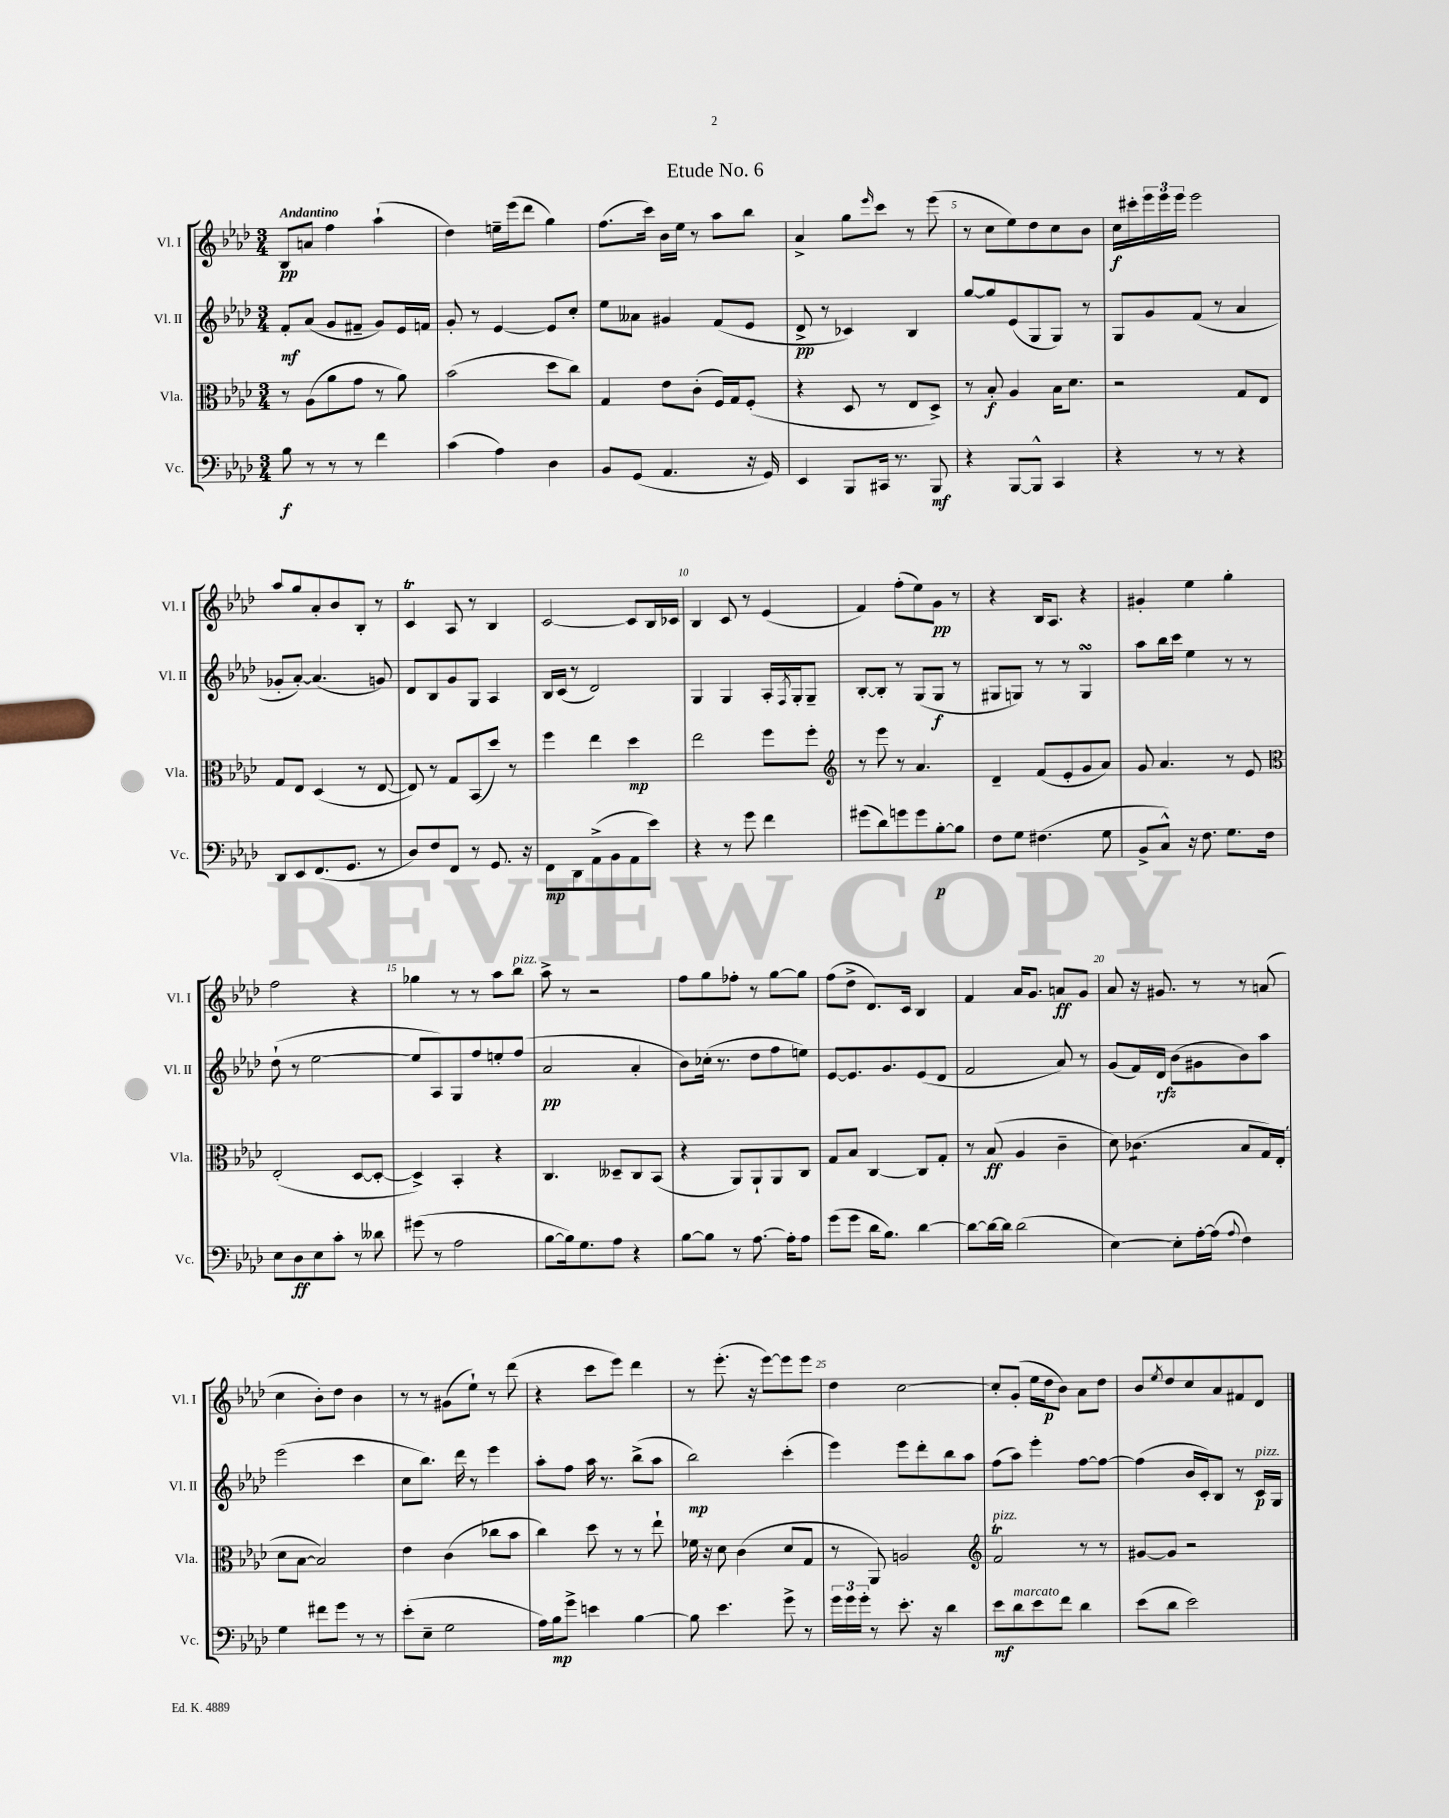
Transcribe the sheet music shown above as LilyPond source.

\header { title = "Etude No. 6" }
<<
\new StaffGroup <<
\new Staff = "s0" \with { instrumentName = "Vl. I" shortInstrumentName = "Vl. I" } {
    \clef treble \key aes \major \numericTimeSignature \time 3/4 \tempo "Andantino"
    bes8\pp a'8 f''4 aes''4-!( |
    des''4) e''16-- ees'''16( des'''8 g''4) |
    f''8.( c'''16) bes'16 ees''16 r8 aes''8 bes''8 |
    aes'4-> g''8 \grace { ees'''16 } c'''8 r8 ees'''8( |
    r8 c''8 ees''8) des''8 c''8 bes'8 |
    c''16\f cis'''16-. \tuplet 3/2 { ees'''16 ees'''16 ees'''16 } ees'''2 |
    aes''8 g''8 aes'8-. bes'8 bes8-. r8 |
    c'4\trill aes8 r8 bes4 |
    c'2~ c'8 bes16 ces'16 |
    bes4 c'8 r8 ees'4( |
    f'4) f''8-.( ees''8) g'8\pp r8 |
    r4 bes16 aes8. r4 |
    gis'4-. ees''4 g''4-. |
    f''2 r4 |
    ges''4 r8 r8 aes''8 bes''8^\markup { \italic "pizz." } |
    aes''8-> r8 r2 |
    f''8 g''8 fes''8-. r8 g''8~ g''8 |
    f''8( des''8-> des'8.) c'16 bes4 |
    f'4 aes'16 g'8. a'8\ff g'8 |
    aes'8 r16 gis'8. r8 r8 a'8( |
    c''4 bes'8-.) des''8 bes'4 |
    r8 r8 gis'8( ees''8-!) r8 des'''8( |
    r4 c'''8 ees'''8) des'''4 |
    r8 ees'''8.-.( r16 ees'''8~) ees'''8 ees'''8 |
    des''4 c''2~ |
    c''8-. g'8-.( ees''16 des''16\p bes'8) aes'8 des''8 |
    bes'8 \acciaccatura { ees''8 } des''8 c''8 aes'8 fis'8 des'8 \bar "|." |
}
\new Staff = "s1" \with { instrumentName = "Vl. II" shortInstrumentName = "Vl. II" } {
    \clef treble \key aes \major \numericTimeSignature \time 3/4
    f'8-.\mf aes'8( g'8 fis'8-- g'8) ees'16 f'16 |
    g'8-. r8 ees'4~ ees'8 c''8-. |
    ees''8 aeses'8 gis'4 f'8( ees'8 |
    des'8->\pp r8 ces'4) bes4 |
    g''8~ g''8 ees'8( g8 g8) r8 |
    g8 g'8 f'8( r8 aes'4 |
    ges'8-. aes'8~-.) aes'4.( g'8) |
    des'8 bes8 g'8 g8 aes4 |
    bes16 c'16( r8 des'2) |
    g4 g4 aes16-. \acciaccatura { f8 } g16-. g8-- |
    bes8~-. bes8-. r8 g8( g8\f r8 |
    gis8 g8) r8 r8 g4\turn |
    aes''8 bes''16 c'''16 ees''4 r8 r8 |
    des''8-!( r8 ees''2~ |
    ees''8 aes8) g8 f''8 e''8-. f''8( |
    aes'2\pp aes'4-. |
    bes'8) ces''16-.( r8. des''8 f''8 e''8) |
    ees'8~ ees'8. g'8. ees'8( des'8 |
    f'2 aes'8) r8 |
    g'8( f'16) des'16\rfz bes'8( gis'8 bes'8) aes''8 |
    ees'''2( c'''4 |
    c''8 bes''8.) des'''16 r8 ees'''4 |
    aes''8-. f''8 aes''16 r8. bes''8->( aes''8 |
    bes''2\mp) c'''4-.( |
    ees'''4) ees'''8 des'''8-. bes''8 aes''8 |
    f''8( aes''8) ees'''4-. f''8~ f''8~ |
    f''4( bes'16 c'16-.) bes8 r8 c'16\p^\markup { \italic "pizz." } g16 \bar "|." |
}
\new Staff = "s2" \with { instrumentName = "Vla." shortInstrumentName = "Vla." } {
    \clef alto \key aes \major \numericTimeSignature \time 3/4
    r8 aes8( aes'8 g'8 r8 aes'8) |
    bes'2( des''8 c''8) |
    g4 ees'8 c'8-.( f16) g16 f8-.( |
    r4 des8 r8 ees8 des8->) |
    r8 bes8-.\f aes4 bes16 des'8. |
    r2 g8 ees8 |
    g8 ees8 des4( r8 ees8~ |
    ees8) r8 g8 bes,8( des''8) r8 |
    f''4 ees''4 des''4\mp |
    ees''2 f''8 f''8-. |
    \clef treble r8 ees'''8 r8 aes'4. |
    des'4-- f'8( ees'8-. g'8 aes'8) |
    g'8 aes'4. r8 ees'8 |
    \clef alto ees2-.( des8~ des8~-. |
    des4->) bes,4-. r4 |
    c4. deses8-- c8 bes,8( |
    r4 aes,8) aes,8-! aes,8 c8 |
    g8 bes8 c4~ c8 g8-. |
    r8 bes8\ff( aes4 c'4-- |
    des'8) ces'4.:8( bes8 g16) ees16-.( |
    des'8 bes8~ bes2) |
    ees'4 c'4( ces''8 bes'8 |
    c''4) des''8 r8 r8 ees''8-! |
    fes'16 r16 des'8 c'4( des'8 g8 |
    r8 aes,8) a2 |
    \clef treble f'2\trill^\markup { \italic "pizz." } r8 r8 |
    gis'8~ gis'8 r2 \bar "|." |
}
\new Staff = "s3" \with { instrumentName = "Vc." shortInstrumentName = "Vc." } {
    \clef bass \key aes \major \numericTimeSignature \time 3/4
    bes8\f r8 r8 r8 f'4 |
    c'4( aes4) des4 |
    bes,8 g,8( aes,4. r16 g,16) |
    ees,4 bes,,8 cis,16 r8. bes,,8\mf |
    r4 bes,,8~ bes,,8-^ c,4 |
    r4 r8 r8 r4 |
    des,8 ees,8 f,8.( g,8. r8 |
    des8) f8 f,8 r8 g,8. r16 |
    f,8\mp des,8 aes,8->( bes,8 aes,8 ees'8) |
    r4 r8 g'8 f'4 |
    gis'8( des'8) g'8 g'8 bes8~-.\p bes8 |
    f8 g8 fis4.( g8 |
    bes,8-> c8-^) r16 f8. g8. f16 |
    ees8 des8\ff ees8 c'8-. r8 deses'8 |
    gis'8( r8 aes2 |
    bes8~ bes16) g8. aes8 r4 |
    bes8~ bes8 r8 aes8.~ aes16-. aes8 |
    g'8( g'8 des'16 bes8.) des'4~ |
    des'8~ des'16~ des'16 des'2( |
    ees4~) ees8-. aes16~-. aes16( \appoggiatura { aes8 } f4) |
    g4 fis'8 g'8 r8 r8 |
    ees'8-.( ees8-- g2 |
    aes16) bes16\mp g'8-> e'4 bes4~ |
    bes8 ees'4. g'8-> r8 |
    \tuplet 3/2 { g'16 g'16 g'16-. } r8 ees'8.-. r16 des'4 |
    ees'8\mf des'8^\markup { \italic "marcato" } ees'8 f'8 des'4 |
    ees'8( des'8 ees'2) \bar "|." |
}
>>
>>
\layout { \context { \Score \override BarNumber.break-visibility = ##(#f #t #t) barNumberVisibility = #(every-nth-bar-number-visible 5) } }
